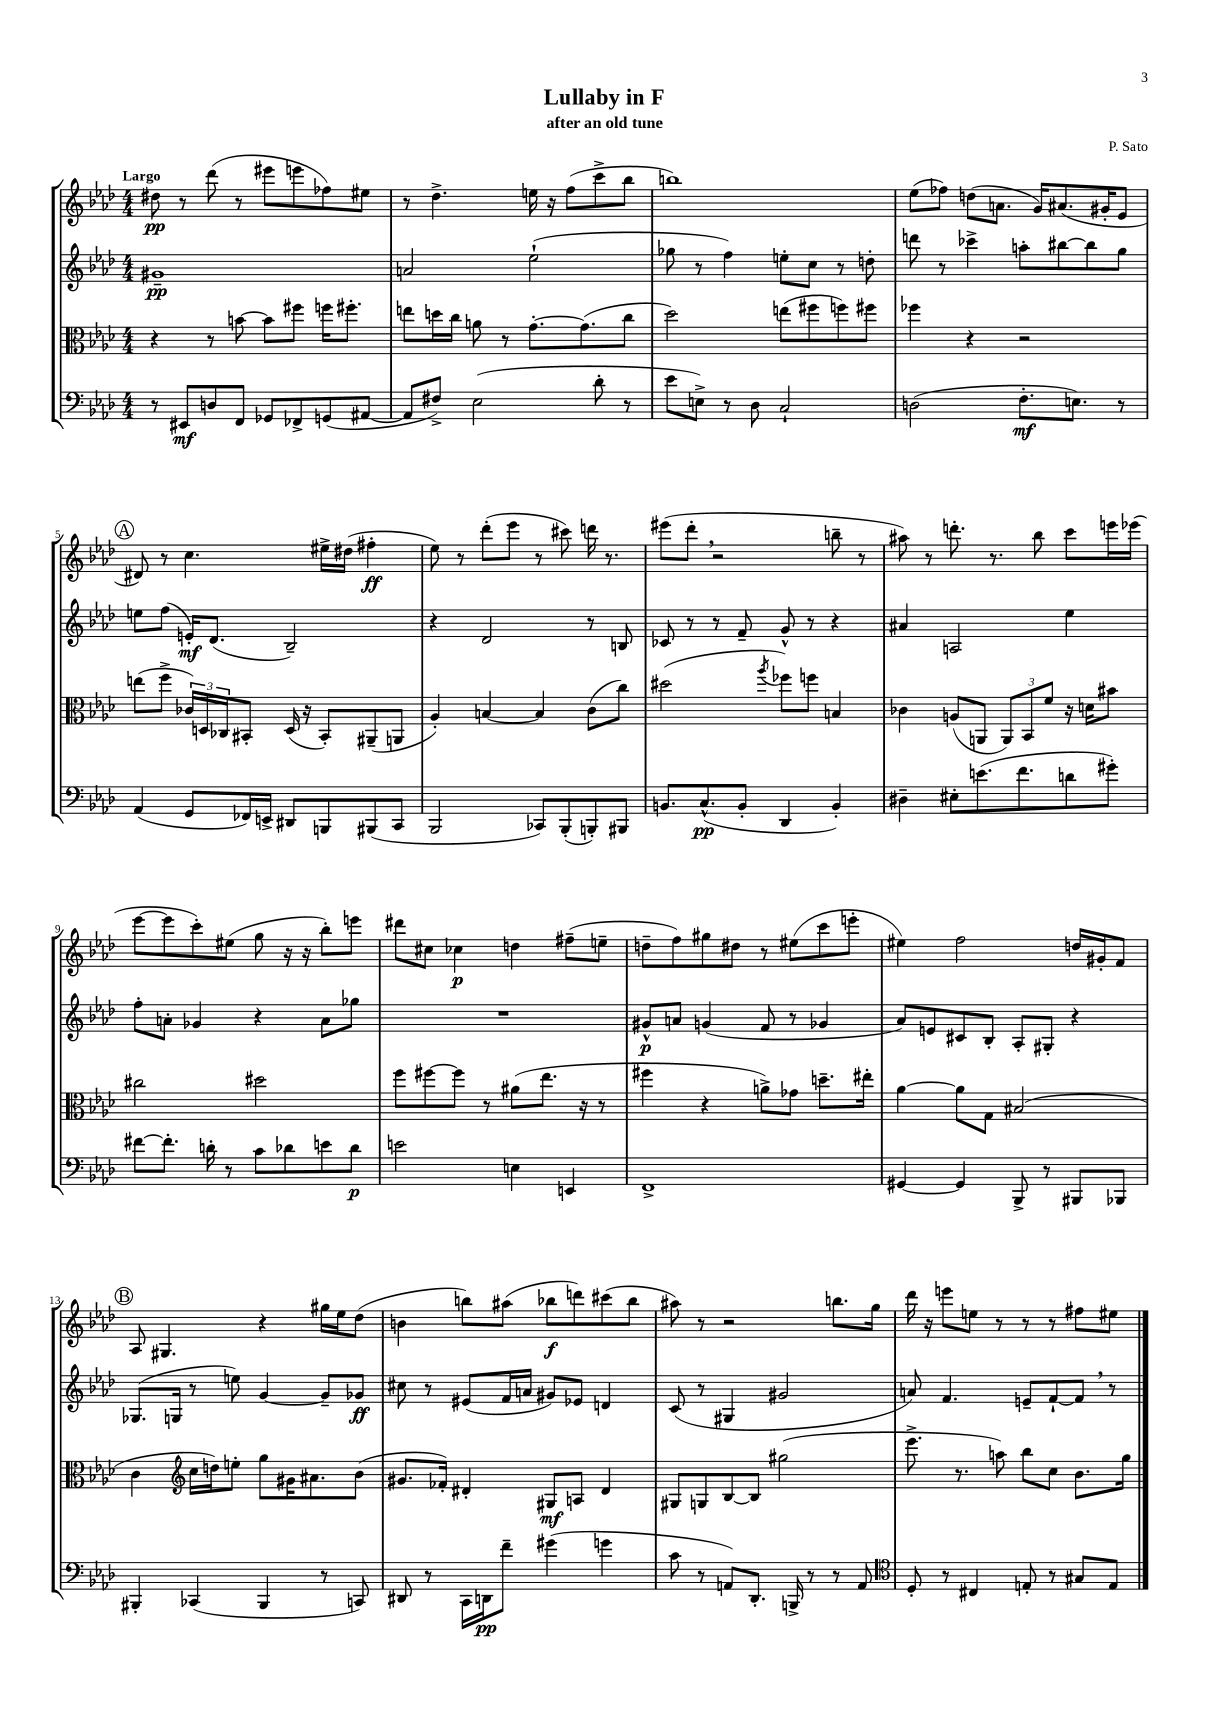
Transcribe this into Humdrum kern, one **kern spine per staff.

**kern	**kern	**kern	**kern
*staff4	*staff3	*staff2	*staff1
*clefF4	*clefC3	*clefG2	*clefG2
*k[b-e-a-d-]	*k[b-e-a-d-]	*k[b-e-a-d-]	*k[b-e-a-d-]
*M4/4	*M4/4	*M4/4	*M4/4
8r	4r	1g#~	8dd#\
8EE#/L	.	.	8r
8D/	8r	.	(8ddd-\
8FF/J	[8b\	.	8r
8GG-/L	8b\]L	.	8eee#\L
8FF-^/	8ff#\J	.	8eee\
(8GG/	16ff\LK	.	8ff-\)
.	8.ff#'\J	.	.
[8AA#/J	.	.	8ee#\J
=	=	=	=
8AA#/]L	8ee\L	2a/	8r
8F#^/J)	16dd\L	.	4.dd-^\
.	16cc\JJ	.	.
(2E-\	8a\	.	.
.	8r	.	.
.	[8.g'\L	(2ee-`\	16ee\
.	.	.	16r
.	.	.	(8ff\L
.	(8.g\]	.	.
8d-'\	.	.	8ccc^\
8r	8cc\J	.	8bb-\J
=	=	=	=
8e-\L	2dd-\)	8gg-\	1bb)
8E^\J)	.	8r	.
8r	.	4ff\)	.
8D-\	.	.	.
2C`/	(8ee\L	8ee'\L	.
.	8ff#\	8cc\J	.
.	8ff\)	8r	.
.	8ff#\J	8dd'\	.
=	=	=	=
(2D\	4ff-\	8ddd\	(8ee-\L
.	.	8r	8ff-\J)
.	4r	4ccc-^\	(8dd\L
.	.	.	8.a\J
8.F'\L	2r	8aa'\L	.
.	.	.	16g/LK)
.	.	[8bb#\	(8.a#/
8.E\J)	.	.	.
.	.	8bb#\]	.
.	.	.	16g#'/K
8r	.	8gg\J	8e-/J
=	=	=	=
(4AA-/	(8ee\L	8ee\L	8d#/)
.	8ff^\J	(8ff\J	8r
8GG/L	24c-/LL)	16e'/LK)	4.cc\
.	24D/	.	.
.	.	(8.d-/J	.
.	24C-/J	.	.
16FF-/L)	8BB#'/J	.	.
16EE^/JJ	.	.	.
8DD#/L	(16D/	2B-~/)	.
.	16r	.	.
8BBB/	8BB#'/L)	.	16ee#^\LL
.	.	.	(16dd#\JJ
(8BBB#/	(8AA#~/	.	4ff#'\
8CC/J	8AA/J	.	.
=	=	=	=
2BBB-/	4A-'/)	4r	8ee-\)
.	.	.	8r
.	[4B/	2d-/	(8ddd-'\L
.	.	.	8eee-\J
8CC-/L)	4B/]	.	8r
(8BBB-'/	.	.	8ccc#\)
8BBB'/)	(8c\L	8r	16ddd\
.	.	.	8.r
8BBB#/J	8cc\J)	8B/	.
=	=	=	=
8.BB/L	(2dd#\	8c-/	(8eee#\L
.	.	8r	8ddd-'\J
(8.C^^/	.	.	.
.	.	8r	2r
8BB'/J	.	8f~/	.
.	8qaa-/	.	.
4DD-/	8ff-\L)	8g^^/	.
.	8ff\J	8r	.
4BB'/)	4B/	4r	8bb~\
.	.	.	8r
=	=	=	=
4D#~\	4c-\	4a#/	8aa#\)
.	.	.	8r
8E#'\L	(8A/L	2A/	8.ddd'\
(8.e\	8AA/J	.	.
.	.	.	8.r
.	12AA/L)	.	.
8.f\	.	.	.
.	12BB-/	.	.
.	.	.	8bb-\
.	12f/J	.	.
8d\	16r	4ee-\	8ccc\L
.	16d\LK	.	.
8g#'\J)	8b#\J	.	16eee\L
.	.	.	(16eee-\JJ
=	=	=	=
[8f#\L	2cc#\	8ff'\L	[8eee-\L
8.f#'\]J	.	8a'\J	8eee-\]
.	.	4g-/	8ccc'\)
16d'\	.	.	.
8r	.	.	(8ee#\J
8c\L	2dd#\	4r	8gg\
8d-\	.	.	16r
.	.	.	16r
8e\	.	8a\L	8bb-'\L)
8d-\J	.	8gg-\J	8eee\J
=	=	=	=
2e\	8ff\L	1r	8ddd#\L
.	[8ff#\	.	8cc#\J
.	8ff#\]J	.	4cc-\
.	8r	.	.
4E\	(8a#\L	.	4dd\
.	8.ee-\J	.	.
4EE/	.	.	(8ff#~\L
.	16r	.	.
.	8r	.	8ee~\J
=	=	=	=
1FF^	4ff#\	8g#^^/L	8dd~\L
.	.	8a/J	8ff\)
.	4r	(4g/	8gg#\
.	.	.	8dd#\J
.	8a^\L)	8f/	8r
.	8g-\J	8r	(8ee#\L
.	8.dd~\L	4g-/	8ccc\
.	.	.	8eee'\J
.	16ee#'\Jk	.	.
=	=	=	=
[4GG#/	[4a-\	8a-/L)	4ee#\)
.	.	8e/	.
4GG#/]	8a-\]L	8c#/	2ff\
.	8G\J	8B-'/J	.
8BBB-^/	(2B#/	8A-'/L	.
8r	.	8G#'/J	.
8BBB#/L	.	4r	16dd/LL
.	.	.	16g#'/J
8BBB-/J	.	.	8f/J
=	=	=	=
4BBB#'/	4c\	(8.G-/L	8A-/
.	.	.	4.G#/
.	.	16G/Jk	.
*	*clefG2	*	*
(4CC-/	16cc\LL	8r	.
.	16dd\J)	.	.
.	8ee'\J	8ee\)	.
4BBB#/	8gg\L	[4g/	4r
.	16g#\K	.	.
.	8.a#\	.	.
8r	.	8g~/]L	16gg#\LL
.	.	.	16ee-\J
8CC/)	(8b-\J	8g-/J	(8dd-\J
=	=	=	=
8DD#/	8.g#/L	8cc#\	4b\
8r	.	8r	.
.	16f-'/Jk)	.	.
16CC\LL	4d#'/	(8e#/L	8bb\L)
16DD\J	.	.	.
8f~\J	.	16f/L	(8aa#\J
.	.	16a/JJ	.
(4g#\	8G#/L	8g#/L)	8bb-\L
.	8A/J	8e-/J	8ddd\)
4g\	4d#/	4d/	(8ccc#\
.	.	.	8bb-\J
=	=	=	=
8c\	8G#/L	(8c/	8aa#\)
8r	8G/	8r	8r
8AA/L)	[8B-/	4G#/	2r
8.DD-'/J	8B-/]J	.	.
.	(2gg#\	2g#/	.
16BBB^/	.	.	.
8r	.	.	.
8r	.	.	8.bb\L
8AA/	.	.	.
.	.	.	16gg\Jk
=	=	=	=
*clefC4	*	*	*
8D-'/	8.eee-^\	8a/)	16ddd-\
.	.	.	16r
8r	.	4.f/	8eee\L
.	8.r	.	.
4C#/	.	.	8ee\J
.	8aa\)	.	8r
8E'/	8bb-\L	8e~/L	8r
8r	8cc\J	[8f`/	8r
8G#/L	8.b-\L	8f/]J	8ff#\L
8E/J	.	8r	8ee#\J
.	16gg\Jk	.	.
==	==	==	==
*-	*-	*-	*-
